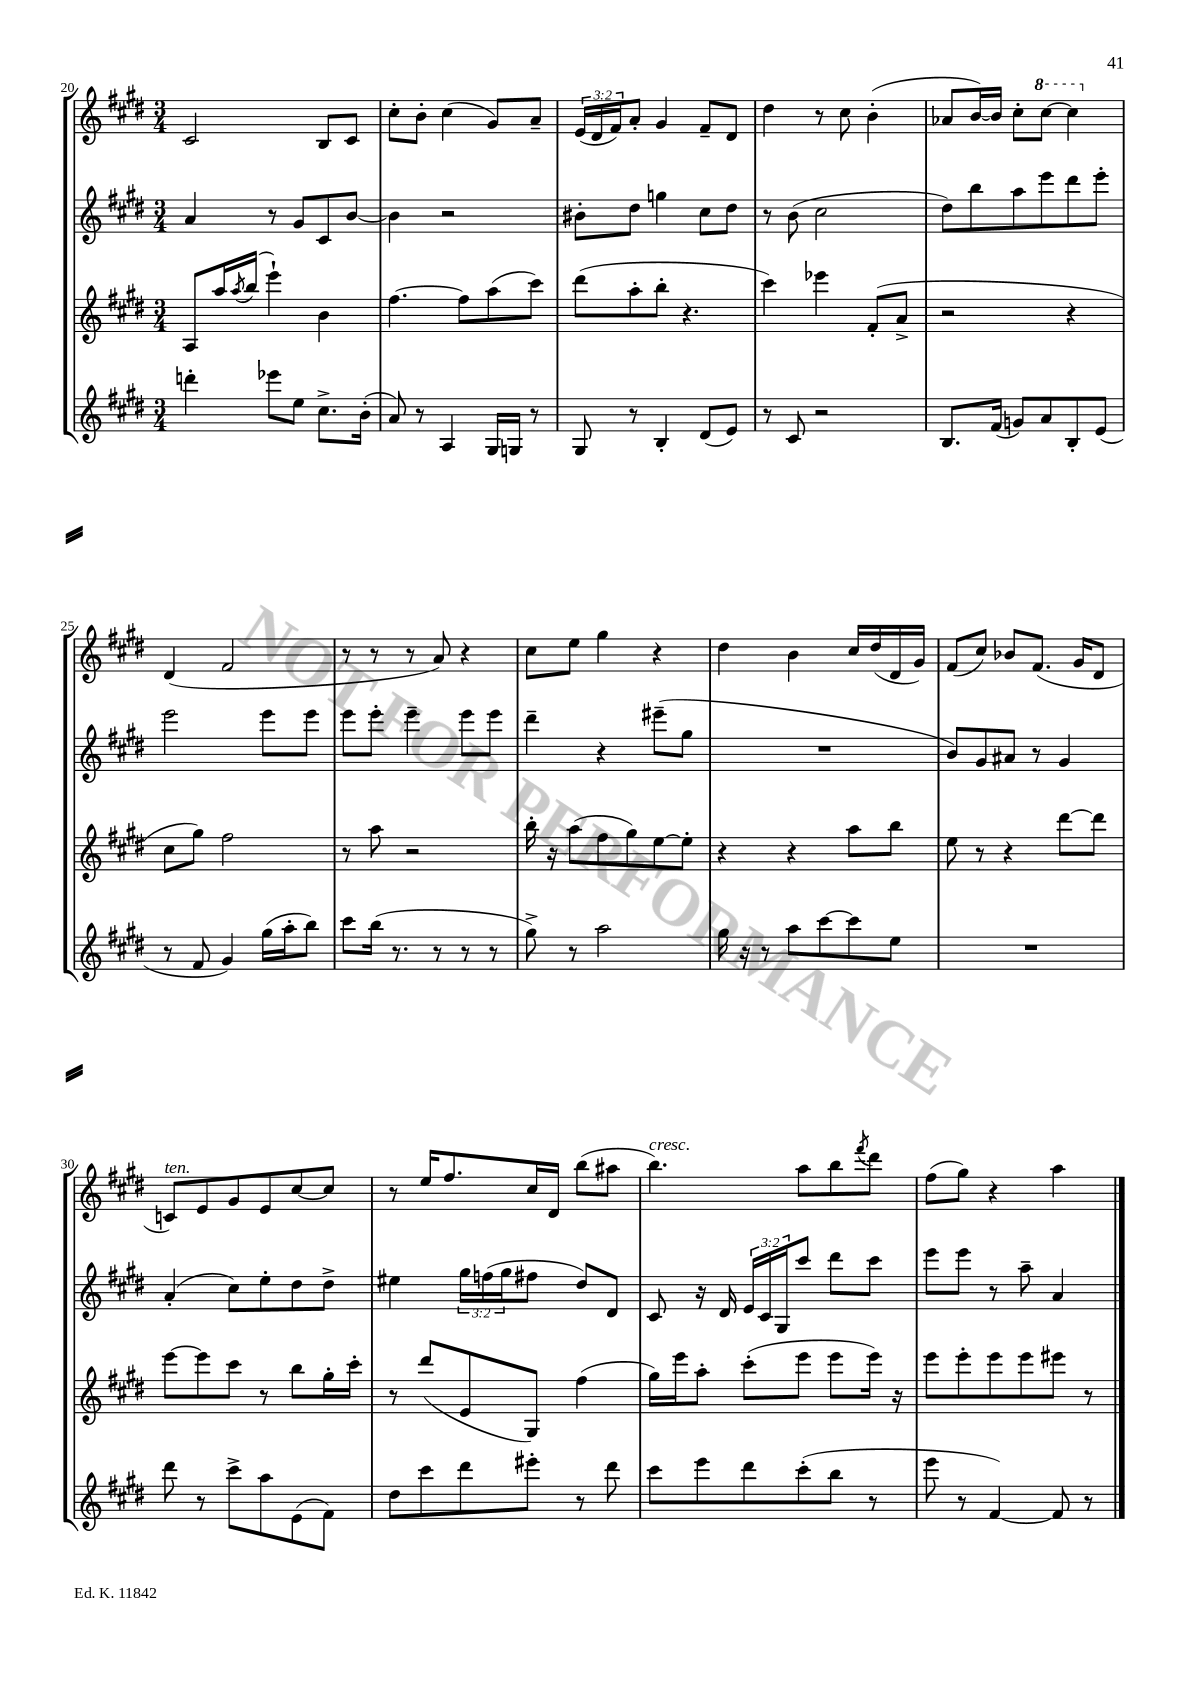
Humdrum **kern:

**kern	**kern	**kern	**kern
*part4	*part3	*part2	*part1
*staff4	*staff3	*staff2	*staff1
*clefG2	*clefG2	*clefG2	*clefG2
*k[f#c#g#d#]	*k[f#c#g#d#]	*k[f#c#g#d#]	*k[f#c#g#d#]
*M3/4	*M3/4	*M3/4	*M3/4
=20	=20	=20	=20
4dddn'\	8A/L	4a/	2c#/
.	16aa/L	.	.
.	8qaa/	.	.
.	(16bb/JJ	.	.
8eee-X\L	4eee`\)	8r	.
8ee\J	.	8g#/L	.
8.cc#^\L	4b\	8c#/	8B/L
.	.	[8b/J	8c#/J
(16b'\Jk	.	.	.
=21	=21	=21	=21
8a/)	[4.ff#\	4b\]	8cc#'\L
8r	.	.	8b'\J
4A/	.	2r	(4cc#\
.	8ff#\L]	.	.
16G#/LL	(8aa\	.	8g#/L)
16Gn/JJ	.	.	.
8r	8ccc#\J)	.	8a~/J
=22	=22	=22	=22
8G#/	(8ddd#\L	8b#X'\L	(24e/LL
.	.	.	24d#/
.	.	.	24f#/J)
8r	8aa'\	8dd#\J	8a'/J
4B'/	8bb'\J	4ggn\	4g#/
.	4.r	.	.
(8d#/L	.	8cc#\L	8f#~/L
8e/J)	.	8dd#\J	8d#/J
=23	=23	=23	=23
8r	4ccc#\)	8r	4dd#\
8c#/	.	(8b\	.
2r	4eee-X\	2cc#\	8r
.	.	.	8cc#\
.	(8f#'/L	.	(4b'\
.	8a^/J	.	.
=24	=24	=24	=24
8.B/L	2r	8dd#\L)	8a-X/L
.	.	8bb\	[16b/L)
(16f#/Jk	.	.	16b/JJ]
8gn/L)	.	8aa\	8cc#'\L
*	*	*	*8va
8a/	.	8eee\	[8ccc#\J
8B'/	4r	8ddd#\	4ccc#\]
(8e/J	.	8eee'\J	.
!!LO:LB:g=z
=25	=25	=25	=25
*	*	*	*X8va
8r	8cc#\L	2eee\	(4d#/
8f#/	8gg#\J)	.	.
4g#/)	2ff#\	.	2f#/
(16gg#\LL	.	8eee\L	.
16aa'\J	.	.	.
8bb\J)	.	8eee\J	.
=26	=26	=26	=26
8ccc#\L	8r	8eee\L	8r
(16bb\Jk	8aa\	8eee'\J	8r
8.r	.	.	.
.	2r	4eee~\	8r
8r	.	.	8a/)
8r	.	8eee\L	4r
8r	.	8eee\J	.
=27	=27	=27	=27
8gg#^\)	16bb'\	4ddd#~\	8cc#\L
.	16r	.	.
8r	(8aa\L	.	8ee\J
2aa\	8ff#\	4r	4gg#\
.	8gg#\)	.	.
.	[8ee\	(8eee#X~\L	4r
.	8ee'\J]	8gg#\J	.
=28	=28	=28	=28
16gg#\	4r	2.r	4dd#\
16r	.	.	.
8r	.	.	.
8aa\L	4r	.	4b\
[8ccc#\	.	.	.
8ccc#\]	8aa\L	.	16cc#/LL
.	.	.	(16dd#/
8ee\J	8bb\J	.	16d#/
.	.	.	16g#/JJ)
=29	=29	=29	=29
2.r	8ee\	8b/L)	(8f#/L
.	8r	8g#/	8cc#/J)
.	4r	8a#X/J	8b-X/L
.	.	8r	(8.f#/J
.	[8ddd#\L	4g#/	.
.	.	.	16g#/KL
.	8ddd#\J]	.	8d#/J
!!LO:LB:g=z
=30	=30	=30	=30
!	!	!	!LO:TX:a:i:t=ten.
8ddd#\	[8eee\L	(4a'/	8cn/L)
8r	8eee\]	.	8e/
8ccc#^\L	8ccc#\J	8cc#\L)	8g#/
8aa\	8r	8ee'\	8e/
(8e\	8bb\L	8dd#\	[8cc#/
8f#\J)	16gg#'\L	8dd#^\J	8cc#/J]
.	16ccc#'\JJ	.	.
=31	=31	=31	=31
8dd#\L	8r	4ee#X\	8r
8ccc#\	(8ddd#/L	.	16ee/KL
.	.	.	8.ff#/
8ddd#\	8e/	24gg#\LL	.
.	.	(24ffn\	.
.	.	24gg#\J	.
8eee#X'\J	8G#/J)	8ff#X\J	16cc#/L
.	.	.	16d#/JJ
8r	(4ff#\	8dd#/L)	(8bb\L
8ddd#\	.	8d#/J	8aa#X\J
=32	=32	=32	=32
!	!	!	!LO:TX:a:i:t=cresc.
8ccc#\L	16gg#\LL)	8c#/	4.bb\)
.	16eee\J	.	.
8eee\	8aa'\J	16r	.
.	.	16d#/	.
8ddd#\	(8ccc#'\L	24e/LL	.
.	.	24c#/	.
.	.	24G#/J	.
(8ccc#'\	8eee\J	8ccc#/J	8aa\L
8bb\J	8eee\L	8ddd#\L	8bb\
.	.	.	8qfff#/
8r	16eee\Jk)	8ccc#\J	8ddd#\J
.	16r	.	.
=33	=33	=33	=33
8eee\	8eee\L	8eee\L	(8ff#\L
8r	8eee'\	8eee\J	8gg#\J)
[4f#/)	8eee\	8r	4r
.	8eee\	8aa~\	.
8f#/]	8eee#X\J	4a/	4aa\
8r	8r	.	.
==	==	==	==
*-	*-	*-	*-
